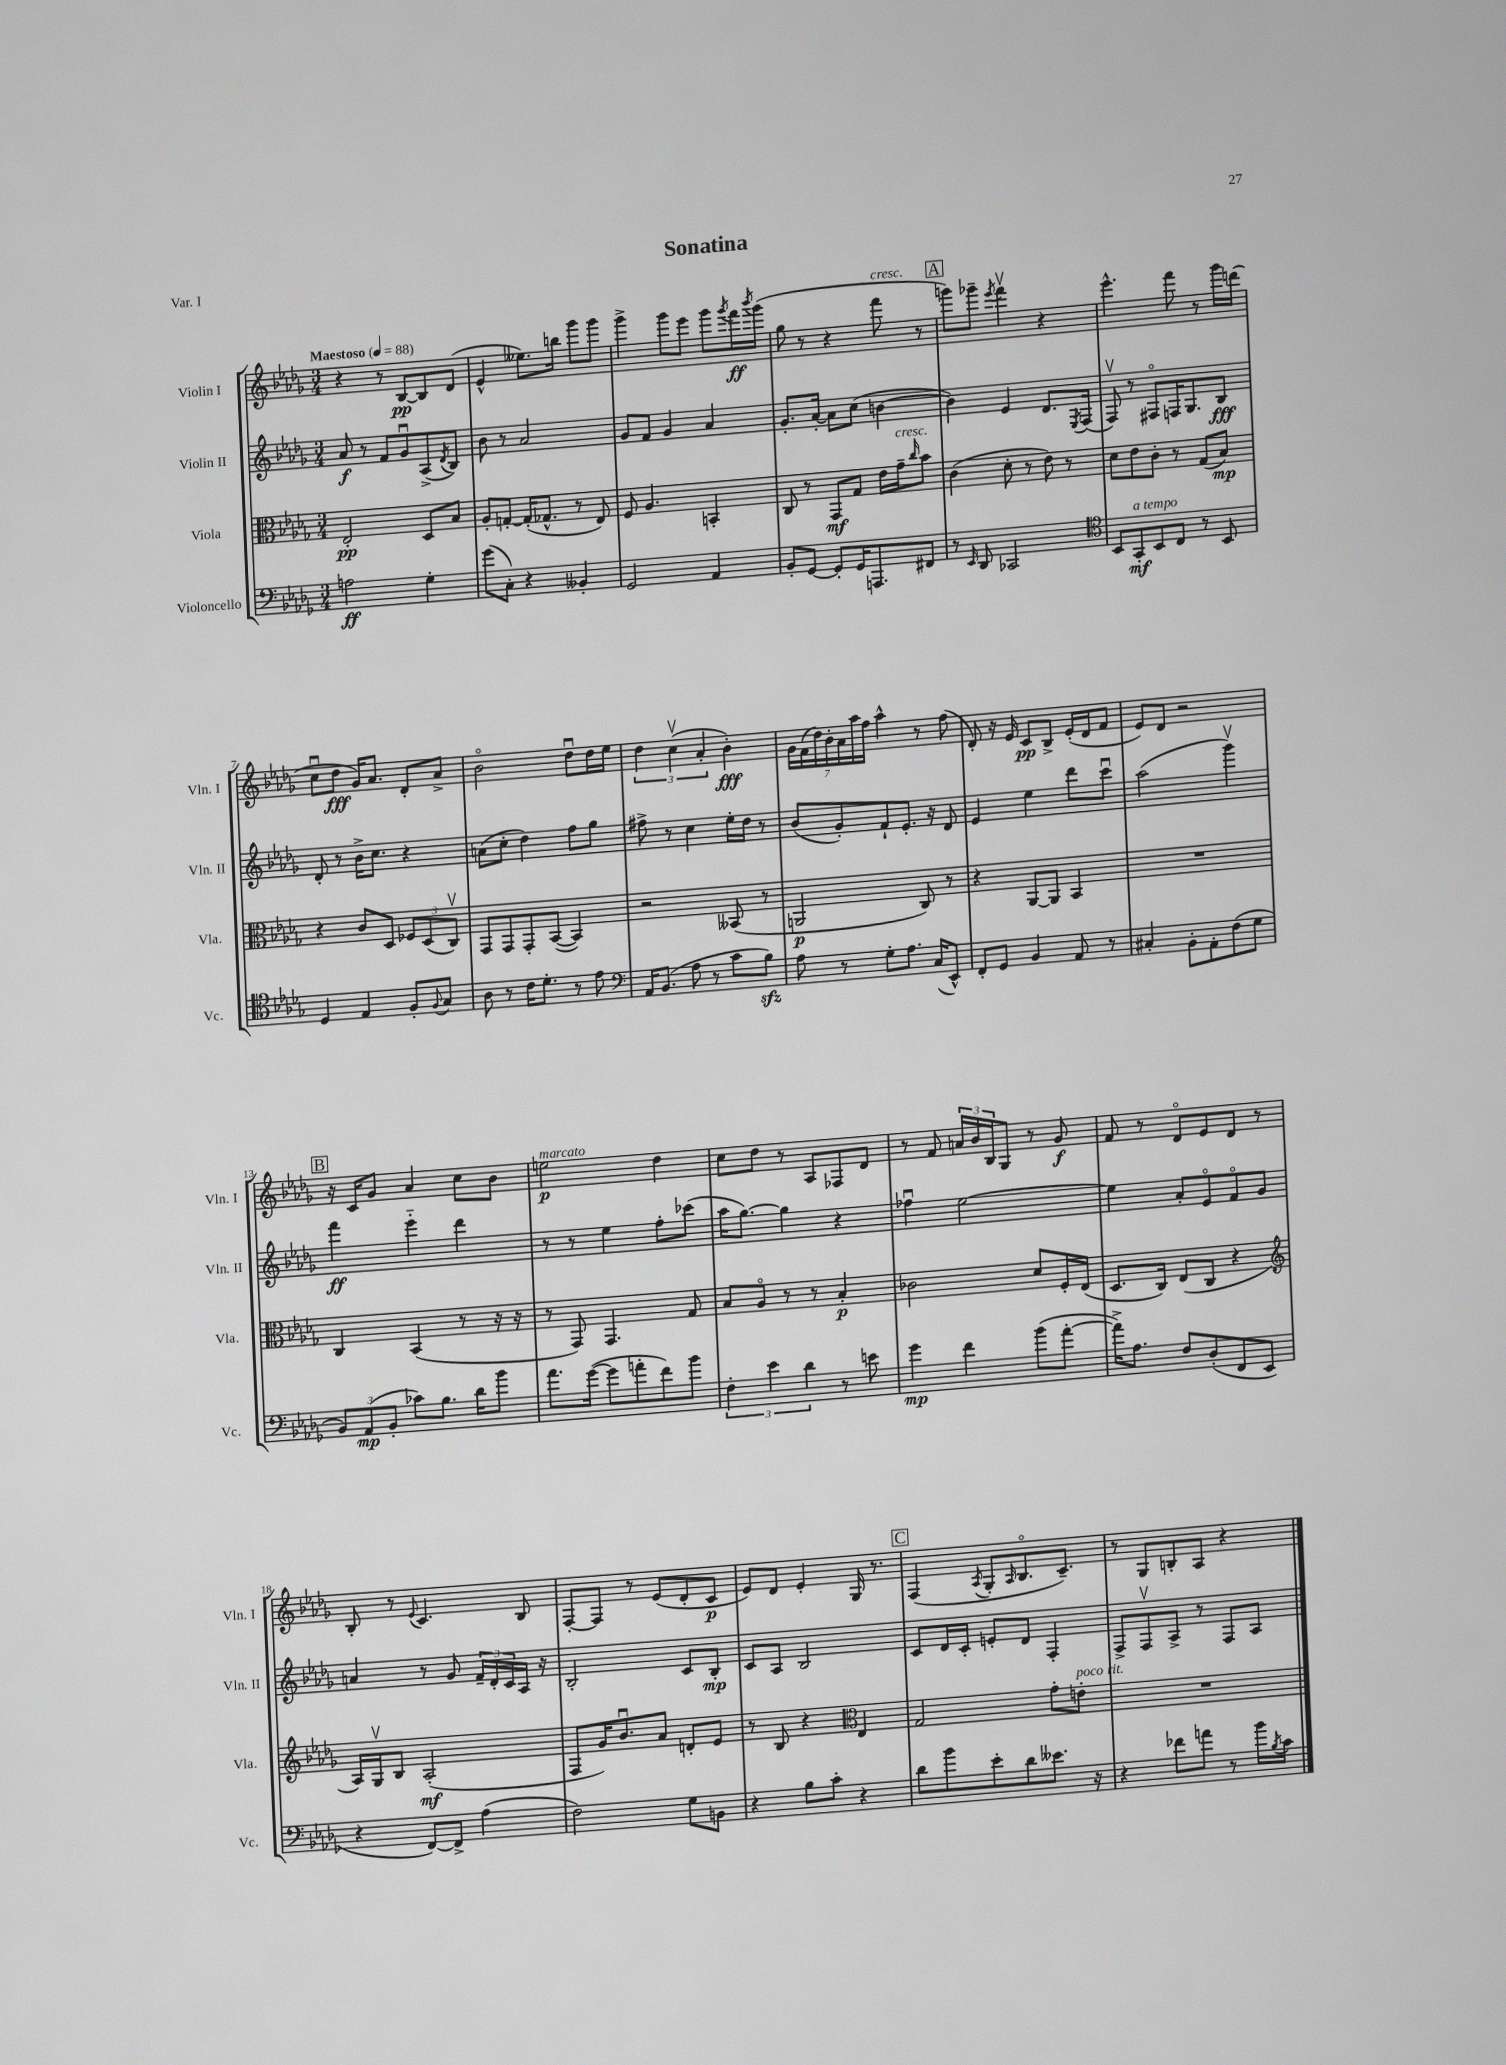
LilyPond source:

\header { title = "Sonatina" piece = "Var. I" }
<<
\new StaffGroup <<
\new Staff = "s0" \with { instrumentName = "Violin I" shortInstrumentName = "Vln. I" } {
    \clef treble \key des \major \numericTimeSignature \time 3/4 \tempo "Maestoso" 4 = 88
    r4 r8 bes8~\pp bes8 des'8( |
    ees'4-^ eeses''8.) b''16 ges'''8 ges'''8 |
    ges'''4-> ges'''8 ees'''8 ges'''8 \acciaccatura { ges'''8 } f'''16\ff \acciaccatura { bes'''8 } ges'''16( |
    ges''8 r8 r4 f'''8^\markup { \italic "cresc." } r8 |
    \mark \markup { \box "A" } g'''8) ges'''8-- \acciaccatura { ees'''8 } f'''4\upbow r4 |
    ees'''4.-^ f'''8 r8 ges'''16 d'''16( |
    c''8\downbow des''8\fff ges'16) aes'8. des'8-. aes'8-> |
    bes'2\flageolet des''8\downbow des''16 ees''16 |
    \tuplet 3/2 { des''4 c''4\upbow( aes'4-. } bes'4-.\fff) |
    \tuplet 7/4 { ges'16 f'16( des''16) bes'16-. aes'16 aes''16 f''16 } aes''4-^ r8 f''8( |
    des'8-.) r16 ees'16 c'8\pp bes8-> ees'16-.( des'16 f'8 |
    ees'8) des'8 r2 |
    \mark \markup { \box "B" } r16 c'16 ges'8 aes'4 c''8 bes'8 |
    e''2\p^\markup { \italic "marcato" } des''4 |
    c''8 des''8 r8 aes8 fes8 des'8 |
    r8 f'8 \tuplet 3/2 { a'16 bes'16 bes16 } ges8 r8 ges'8\f |
    f'8 r8 des'8\flageolet ees'8 des'8 r8 |
    bes8-. r8 \appoggiatura { ees'8 } c'4. bes8 |
    f8~-. f8 r8 ees'8( des'8-. c'8\p |
    ees'8) des'8 ees'4-. ges16 r8. |
    \mark \markup { \box "C" } f4( \acciaccatura { aes8 } ges8-. \grace { aes16 } bes8.\flageolet c'8.--) |
    r8 ges8 b8-. aes8 r4 \bar "|." |
}
\new Staff = "s1" \with { instrumentName = "Violin II" shortInstrumentName = "Vln. II" } {
    \clef treble \key des \major \numericTimeSignature \time 3/4
    aes'8\f r8 f'8 ges'8\downbow aes8->( \acciaccatura { des'8 } bes8) |
    bes'8 r8 aes'2 |
    ges'8 f'8 ges'4 aes'4 |
    ges'8.-. aes'16~-. aes'8 c''8( b'4~ |
    \mark \markup { \box "A" } b'4) ees'4 des'8. \acciaccatura { ees8 } f16( |
    f8\upbow) r8 fis8\flageolet f16 ges8. bes8\fff |
    des'8-. r8 bes'16-> c''8. r4 |
    a'8( c''8-. des''4) f''8 ges''8 |
    fis''8-> r8 c''4 ees''16-. des''16 r8 |
    bes'8( ges'8-.) f'8-! ees'8.-. r16 des'8 |
    ees'4 ees''4 des'''8 c'''8\downbow |
    aes''2( ges'''4\upbow) |
    \mark \markup { \box "B" } f'''4\ff ees'''4-_ des'''4 |
    r8 r8 ees''4 f''8-. ces'''8( |
    aes''16 ges''8.~) ges''4 r4 |
    fes''4\downbow ees''2~ |
    ees''4 aes'8-. ees'8\flageolet f'8\flageolet ges'8 |
    a'4 r8 ges'8 \tuplet 3/2 { f'16-- des'16-. c'16 } aes16 r16 |
    bes2-. c'8 bes8-.\mp |
    c'8 aes8 bes2 |
    \mark \markup { \box "C" } c'8 des'16 c'16-. e'8-. des'8 f4-. |
    f8-> f8\upbow aes8-> r8 f8 aes8 \bar "|." |
}
\new Staff = "s2" \with { instrumentName = "Viola" shortInstrumentName = "Vla." } {
    \clef alto \key des \major \numericTimeSignature \time 3/4
    ees2-.\pp des8 bes8 |
    aes8-. g8~-. g16-.( ges8.-^ r8 ees8) |
    f8 aes4. b,4-. |
    c8 r8 ges,8\mf ges8 ees'16 ges'16--^\markup { \italic "cresc." } \grace { c''16 } bes'8 |
    \mark \markup { \box "A" } c'4( des'8-. r8 ees'8) r8 |
    des'8 ees'8 c'8-. r8 ges8( bes8\mp) |
    r4 c'8 des8 \tuplet 3/2 { fes8 des8( c8\upbow) } |
    ges,8 ges,8 ges,8-. bes,8~( bes,4) |
    r2 beses,8( r8 |
    a,2\p c8) r8 |
    r4 aes,8~ aes,8 bes,4 |
    R2. |
    \mark \markup { \box "B" } c4 bes,4( r8 r16 r16 |
    r8 ges,8) ges,4. ges8 |
    bes8 aes8\flageolet r8 r8 bes4-.\p |
    ces'2 des'8 f16-. ees16( |
    des8. c16) ees8( c8 r4 |
    \clef treble aes16) ges16\upbow bes8 aes2-.\mf( |
    f8 ges'16) bes'8.\downbow aes'8 d'8-. ees'8 |
    r8 bes8 r4 \clef alto ees4 |
    \mark \markup { \box "C" } ges2 ges'8-. e'8-.^\markup { \italic "poco rit." } |
    R2. \bar "|." |
}
\new Staff = "s3" \with { instrumentName = "Violoncello" shortInstrumentName = "Vc." } {
    \clef bass \key des \major \numericTimeSignature \time 3/4
    a2\ff ges4-. |
    ges'8( c8-.) r4 beses,4-. |
    ges,2 aes,4 |
    bes,8-. ges,8~ ges,8-. ges,16 a,,8. fis,8 |
    \mark \markup { \box "A" } r8 \grace { ees,16 } des,8 ces,2 |
    \clef tenor bes,8 ges,8-.\mf^\markup { \italic "a tempo" } bes,8 c8 r8 bes,8 |
    des4 ees4 f8-. \appoggiatura { f8 } ges8 |
    aes8 r8 c'16 des'8.-. r8 ees'8 |
    \clef bass aes,16 bes,8.( aes8 r8 c'8 bes8\sfz) |
    aes8 r8 ges8-. aes8. c16( ees,8-^) |
    f,8-. ges,8 bes,4 aes,8 r8 |
    cis4-. bes,8-. aes,8-. f8( ges8 |
    \mark \markup { \box "B" } \tuplet 3/2 { bes,8) aes,8\mp( bes,8-. } ces'8) bes8. des'16 bes'8 |
    aes'8. ges'16~( ges'8 a'8-. f'8) bes'8 |
    \tuplet 3/2 { f4-. ees'4 des'4 } r8 e'8 |
    ges'4\mp f'4 bes'8( aes'8~-. |
    aes'16->) aes8. f8 des8-.( f,8 ees,8 |
    r4 f,8~) f,8-> aes4( |
    f2) ges8 b,8 |
    r4 bes8 c'8-. r4 |
    \mark \markup { \box "C" } des'8 bes'8 ees'8-. des'8 eeses'8. r16 |
    r4 fes'8 a'8 r8 bes'16 \acciaccatura { bes8 } c'16 \bar "|." |
}
>>
>>
